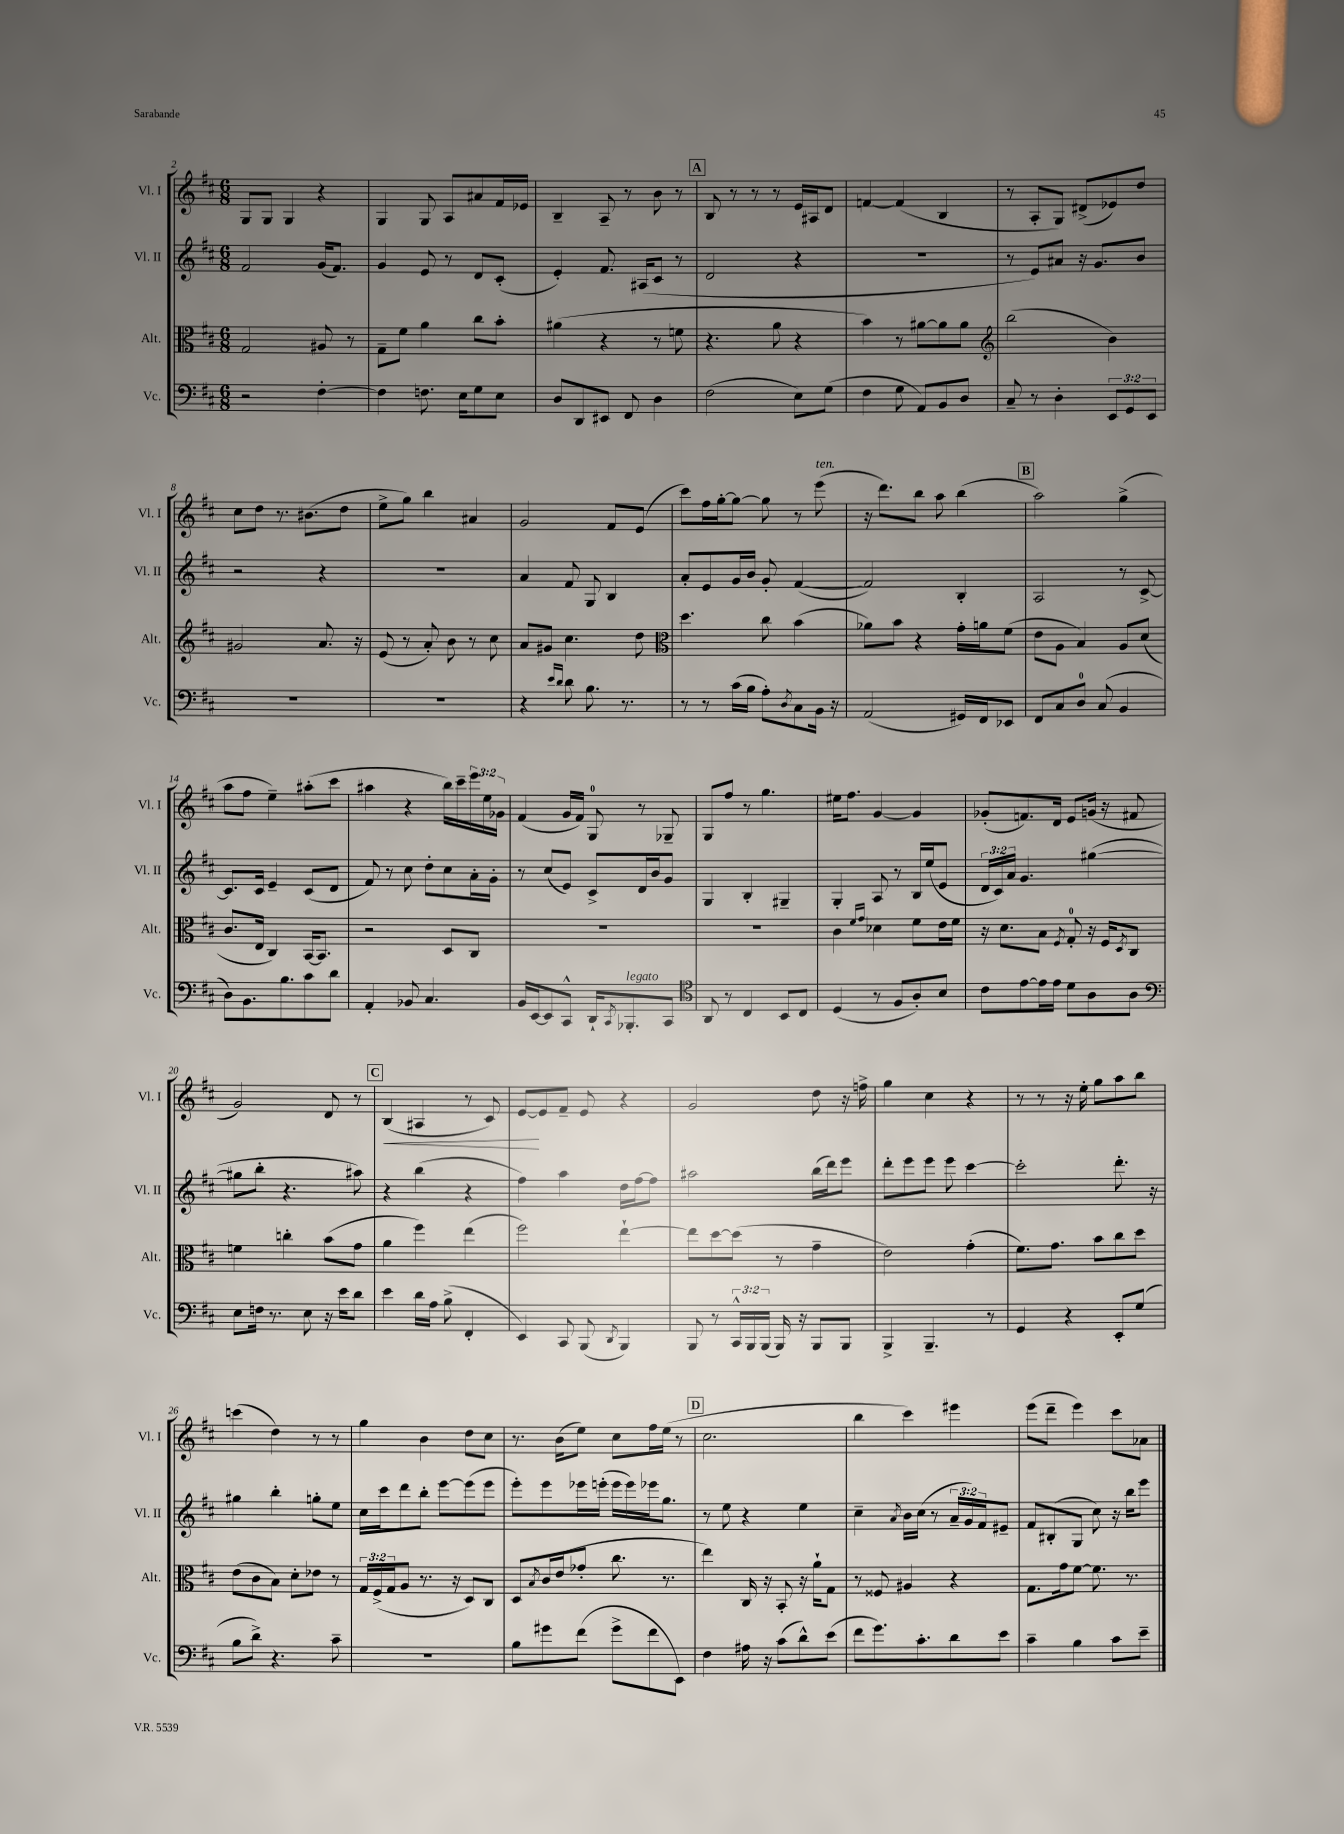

**kern	**kern	**kern	**kern	**dynam
*part4	*part3	*part2	*part1	*part1
*staff4	*staff3	*staff2	*staff1	*staff1
*I"Vc.	*I"Alt.	*I"Vl. II	*I"Vl. I	*
*I'Vc.	*I'Alt.	*I'Vl. II	*I'Vl. I	*
*clefF4	*clefC3	*clefG2	*clefG2	*
*k[f#c#]	*k[f#c#]	*k[f#c#]	*k[f#c#]	*
*M6/8	*M6/8	*M6/8	*M6/8	*
=2	=2	=2	=2	=2
2r	2G/	2f#/	8G/L	.
.	.	.	8G/J	.
.	.	.	4G/	.
[4F#'\	8A#X/	(16g/KL	4r	.
.	.	8.f#/J)	.	.
.	8r	.	.	.
=3	=3	=3	=3	=3
4F#\]	8G~\L	4g/	4G/	.
.	8f#\J	.	.	.
8.Fn\	4a\	8e/	8G/	.
.	.	8r	8A/L	.
16E\KL	.	.	.	.
8G\	8cc#\L	8d/L	8a#X/	.
8E\J	8b'\J	(8c#'/J	16f#/L	.
.	.	.	16e-X/JJ	.
=4	=4	=4	=4	=4
8D/L	(4a#X\	4e'/)	4B~/	.
8DD/	.	.	.	.
8EE#X/J	4r	8.f#/	8A~/	.
8FF#/	.	.	8r	.
.	.	(16A#X/KL	.	.
4D\	8r	8c#/J	8b\	.
.	8fn\	8r	8r	.
!!LO:REH:place=s1:t=A
=5	=5	=5	=5	=5
(2F#\	4.r	2d/	8B/	.
.	.	.	8r	.
.	.	.	8r	.
.	8a\	.	8r	.
8E\L)	4r	4r	16e/LL	.
.	.	.	16A#X/J	.
(8G\J	.	.	8d/J	.
=6	=6	=6	=6	=6
4F#\	4b\)	2.r	[4fn/	.
8G\	8r	.	(4f/]	.
8AA/L)	[8a#X\L	.	.	.
8BB/	8a#\]	.	4B/	.
8D/J	8a#\J	.	.	.
=7	=7	=7	=7	=7
*	*clefG2	*	*	*
8C#~/	(2bb\	8r	8r	.
8r	.	8e/L)	8A'/L	.
4D'\	.	8a#X/J	8G/J)	.
.	.	16r	(8d#X^/L	.
.	.	8.g/L	.	.
12EE/L	4b\)	.	8e-X/)	.
12GG/	.	.	.	.
.	.	8b/J	8dd/J	.
12EE/J	.	.	.	.
!!LO:LB:g=z
=8	=8	=8	=8	=8
2.r	2g#X/	2r	8cc#\L	.
.	.	.	8dd\J	.
.	.	.	8.r	.
.	.	.	(8.b#X\L	.
.	8.a/	4r	.	.
.	.	.	8dd\J	.
.	16r	.	.	.
=9	=9	=9	=9	=9
2.r	(8e/	2.r	8ee^\L	.
.	8r	.	8gg\J)	.
.	8a'/)	.	4bb\	.
.	8b\	.	.	.
.	8r	.	4a#X/	.
.	8cc#\	.	.	.
=10	=10	=10	=10	=10
4r	8a/L	4a/	2g/	.
.	8g#X/J	.	.	.
16qqe/LL	.	.	.	.
16qqd/JJ	.	.	.	.
8d\	4.cc#\	8f#/	.	.
8.B\	.	8G/	.	.
.	.	4B/	8f#/L	.
8.r	.	.	.	.
.	8dd\	.	(8e/J	.
=11	=11	=11	=11	=11
*	*clefC3	*	*	*
8r	4.dd\	8a'/L	8ccc#\L)	.
8r	.	8e/	16ff#\L	.
.	.	.	[16gg'\J	.
(16c#\LL	.	16g/L	8gg\J_	.
16B\JJ	.	16b/JJ	.	.
8A'\L)	8cc#\	8g'/	8gg\]	.
8qD/	.	.	.	.
8C#\	(4b\	([4f#/	8r	.
!	!	!	!LO:TX:a:i:t=ten.	!
16BB\Jk	.	.	(8eee\	.
16r	.	.	.	.
=12	=12	=12	=12	=12
(2AA/	8a-X\L)	2f#/])	16r	.
.	.	.	8.ddd\L)	.
.	8b\J	.	.	.
.	4r	.	8bb\J	.
.	.	.	8aa\	.
16GG#X/LL)	16g'\LL	4B'/	(4bb\	.
16FF#/J	16an\J	.	.	.
8EE-X/J	(8f#\J	.	.	.
!!LO:REH:place=s1:t=B
=13	=13	=13	=13	=13
8FF#/L	8e\L	2A/	2aa\)	.
8C#/	8A\J	.	.	.
8D/J	4B/)	.	.	.
(8C#/	.	.	.	.
4BB/	8A/L	8r	(4gg^\	.
.	(8d/J	[8c#^/	.	.
!!LO:LB:g=z
=14	=14	=14	=14	=14
8D\L)	8.c#/L	8.c#/L]	8aa\L	.
8.BB\	.	.	8ff#\J	.
.	16E/Jk	16c#/Jk	.	.
.	4C#/)	4e~/	4ee~\)	.
8.B\	.	.	.	.
8c#\	[16BB/KL	(8c#/L	(8aa#X'\L	.
.	8.BB/J]	.	.	.
8d\J	.	8d/J	8ccc#\J	.
=15	=15	=15	=15	=15
4AA'/	2r	8f#/)	4aa#X\	.
.	.	8r	.	.
8BB-X/	.	8cc#\	4r	.
4.C#/	.	8dd'\L	.	.
.	8D/L	8cc#\	16bb\LL)	.
.	.	.	16ccc#~\	.
.	8C#/J	16a'\L	24eee\	.
.	.	.	24ee\	.
.	.	16g'\JJ	.	.
.	.	.	24g-X\JJ	.
=16	=16	=16	=16	=16
16BB/LL	2.r	8r	(4f#/	.
[16EE/J	.	.	.	.
8EE/]	.	(8cc#/L	.	.
8CC#^^/J	.	8e/J)	16g/LL	.
.	.	.	16f#/JJ)	.
16DD`/KL	.	8c#^/L	8G/	.
8qCC#/	.	.	.	.
!LO:TX:a:i:t=legato	!	!	!	!
8.BBB-X'/	.	.	.	.
.	.	16d/L	8r	.
.	.	16b/J	.	.
8CC#/J	.	8g/J	8G-X~/	.
=17	=17	=17	=17	=17
*clefC4	*	*	*	*
8AA/	2.r	4G/	8G/L	.
8r	.	.	8ff#/J	.
4C#/	.	4B'/	8r	.
.	.	.	4.gg\	.
8BB/L	.	4G#X~/	.	.
8C#/J	.	.	.	.
=18	=18	=18	=18	=18
(4D/	4c#\	4G'/	16ee#X\KL	.
.	.	.	8.ff#\J	.
.	16qqf#/LL	.	.	.
.	16qqg/JJ	.	.	.
8r	4d-X\	8A/	[4g/	.
8F#/L	.	8r	.	.
8A'/)	8f#\L	16B/LL	4g/]	.
.	.	(16ee/J	.	.
8B/J	16e\L	8e/J	.	.
.	16f#\JJ	.	.	.
=19	=19	=19	=19	=19
8c#\L	16r	24d/LL	(8g-X'/L	.
.	.	24c#/)	.	.
.	8.d\L	.	.	.
.	.	24a/JJ	.	.
[8e\	.	4.g/	8.fn/)	.
16e\L]	8B\J	.	.	.
16e\JJ	.	.	16d/Jk	.
.	8qF#/	.	.	.
8d\L	8G'/	.	8e/L	.
8A\	16r	([4gg#X\	(16gn/Jk	.
.	16F#/KL	.	16r	.
.	8qD/	.	.	.
8A\J	8C#/J	.	8f#X/	.
!!LO:LB:g=z
=20	=20	=20	=20	=20
*clefF4	*	*	*	*
8E\L	4fn\	8gg#X\L]	2g/)	.
16Fn\Jk	.	8bb'\J	.	.
8.r	.	.	.	.
.	4ccn'\	4.r	.	.
8E\	.	.	.	.
16r	(8b\L	.	8d/	.
16e\KL	.	.	.	.
8d\J	8g\J	8aa#X\)	8r	.
!!LO:REH:place=s1:t=C
=21	=21	=21	=21	=21
!	!	!	!	!LO:HP:b
4e\	4a\	4r	(4B/	<
16d\LL	4ff#\)	(4bb\	4A#X/	.
16A\JJ	.	.	.	.
(8B^\	.	.	.	.
4FF#'/	(4ee\	4r	8r	.
.	.	.	8c#/)	.
=22	=22	=22	=22	=22
4EE/)	2ff#\)	4ff#\)	[8e/L	.
.	.	.	8e/]	[
8CC#/	.	4aa\	8f#~/J	.
(8BBB/	.	.	8e/	.
8qDD/	.	.	.	.
4BBB/)	[4ee`\	16dd\LL	4r	.
.	.	[16ff#\J	.	.
.	.	8ff#\J]	.	.
=23	=23	=23	=23	=23
8BBB/	8ee\L]	2aa#X\	2g/	.
8r	[8dd\	.	.	.
24CC#^^/LL	(8dd\J]	.	.	.
24BBB/	.	.	.	.
(24BBB/JJ	.	.	.	.
16BBB/)	8r	.	.	.
16r	.	.	.	.
8BBB/L	4g~\	(16bb\LL	8dd\	.
.	.	16ddd\J)	.	.
8BBB/J	.	8eee\J	16r	.
.	.	.	16ffn^\	.
=24	=24	=24	=24	=24
4BBB^/	2e\)	8ddd'\L	4gg\	.
.	.	8eee\	.	.
4.BBB~/	.	8eee\J	4cc#\	.
.	.	8eee\	.	.
.	(4g'\	[4ccc#\	4r	.
8r	.	.	.	.
=25	=25	=25	=25	=25
4GG/	8.f#\L)	2ccc#'\]	8r	.
.	.	.	8r	.
.	8.g\J	.	.	.
4r	.	.	16r	.
.	.	.	16ee'\	.
.	8b\L	.	8gg\L	.
8EE'/L	8cc#\	8.ddd'\	8aa\	.
(8G/J	8dd\J	.	8bb\J	.
.	.	16r	.	.
!!LO:LB:g=z
=26	=26	=26	=26	=26
8B\L	(8e\L	4gg#X\	(4cccn\	.
8d^\J)	8c#\	.	.	.
4.r	8B\J)	4bb'\	4dd\)	.
.	8d'\L	.	.	.
.	8e-X\J	8ggn'\L	8r	.
8c#~\	8r	8ee\J	8r	.
=27	=27	=27	=27	=27
2.r	24G/LL	16cc#\LL	4gg\	.
.	(24F#^/	.	.	.
.	.	16ccc#\J	.	.
.	24G/J	.	.	.
.	8A/J	8ddd\	.	.
.	8.r	8bb'\J	4b\	.
.	.	[8eee\L	.	.
.	16r	.	.	.
.	8D/L)	(8eee\]	8dd\L	.
.	8C#/J	8eee\J	8cc#\J	.
=28	=28	=28	=28	=28
8B\L	8D/L	8eee'\L)	8.r	.
.	8qB/	.	.	.
8g#X\	16c#/L	8eee\	.	.
.	(16e/J	.	(16b\KL	.
(8f#\J	8g-X'/J	16eee-X\L	8ee\J)	.
.	.	(16eeen'\JJ	.	.
8g#^\L	8.cc#\	16eee\LL	8cc#\L	.
.	.	16eee\)	.	.
8f#\	.	16eee-X\J	16ff#\L	.
.	8.r	8.gg\J	(16ee\JJ	.
8EE\J)	.	.	8r	.
!!LO:REH:place=s1:t=D
=29	=29	=29	=29	=29
4F#\	4ee\)	8r	2.cc#\	.
.	.	8ee\	.	.
16A#X\	16C#/	4r	.	.
16r	16r	.	.	.
(8c#\L	8BB'/	.	.	.
8d^^\)	16r	4ee\	.	.
.	16a`\KL	.	.	.
(8e\J	8G\J	.	.	.
=30	=30	=30	=30	=30
8f#\L	8r	4cc#~\	4bb\	.
8.g\)	8F##X/	.	.	.
.	.	8qa/	.	.
.	4A#X/	16b\LL	4ccc#\)	.
8.c#'\	.	(16cc#\JJ	.	.
.	.	8r	.	.
8d\	4r	24a~/LL	4eee#X\	.
.	.	24g/)	.	.
.	.	24f#/J	.	.
8e\J	.	8e#X~/J	.	.
=31	=31	=31	=31	=31
4c#~\	8.G\L	8f#/L	(8eee\L	.
.	.	(8B#X'/	8ddd~\J	.
.	16g\k	.	.	.
4B\	[8f#\J	8G/J	4eee\)	.
.	8.f#\]	8cc#\)	.	.
8c#\L	.	16r	8ccc#\L	.
.	8.r	16bb\KL	.	.
8e~\J	.	8eee\J	8a-X\J	.
==	==	==	==	==
*-	*-	*-	*-	*-
